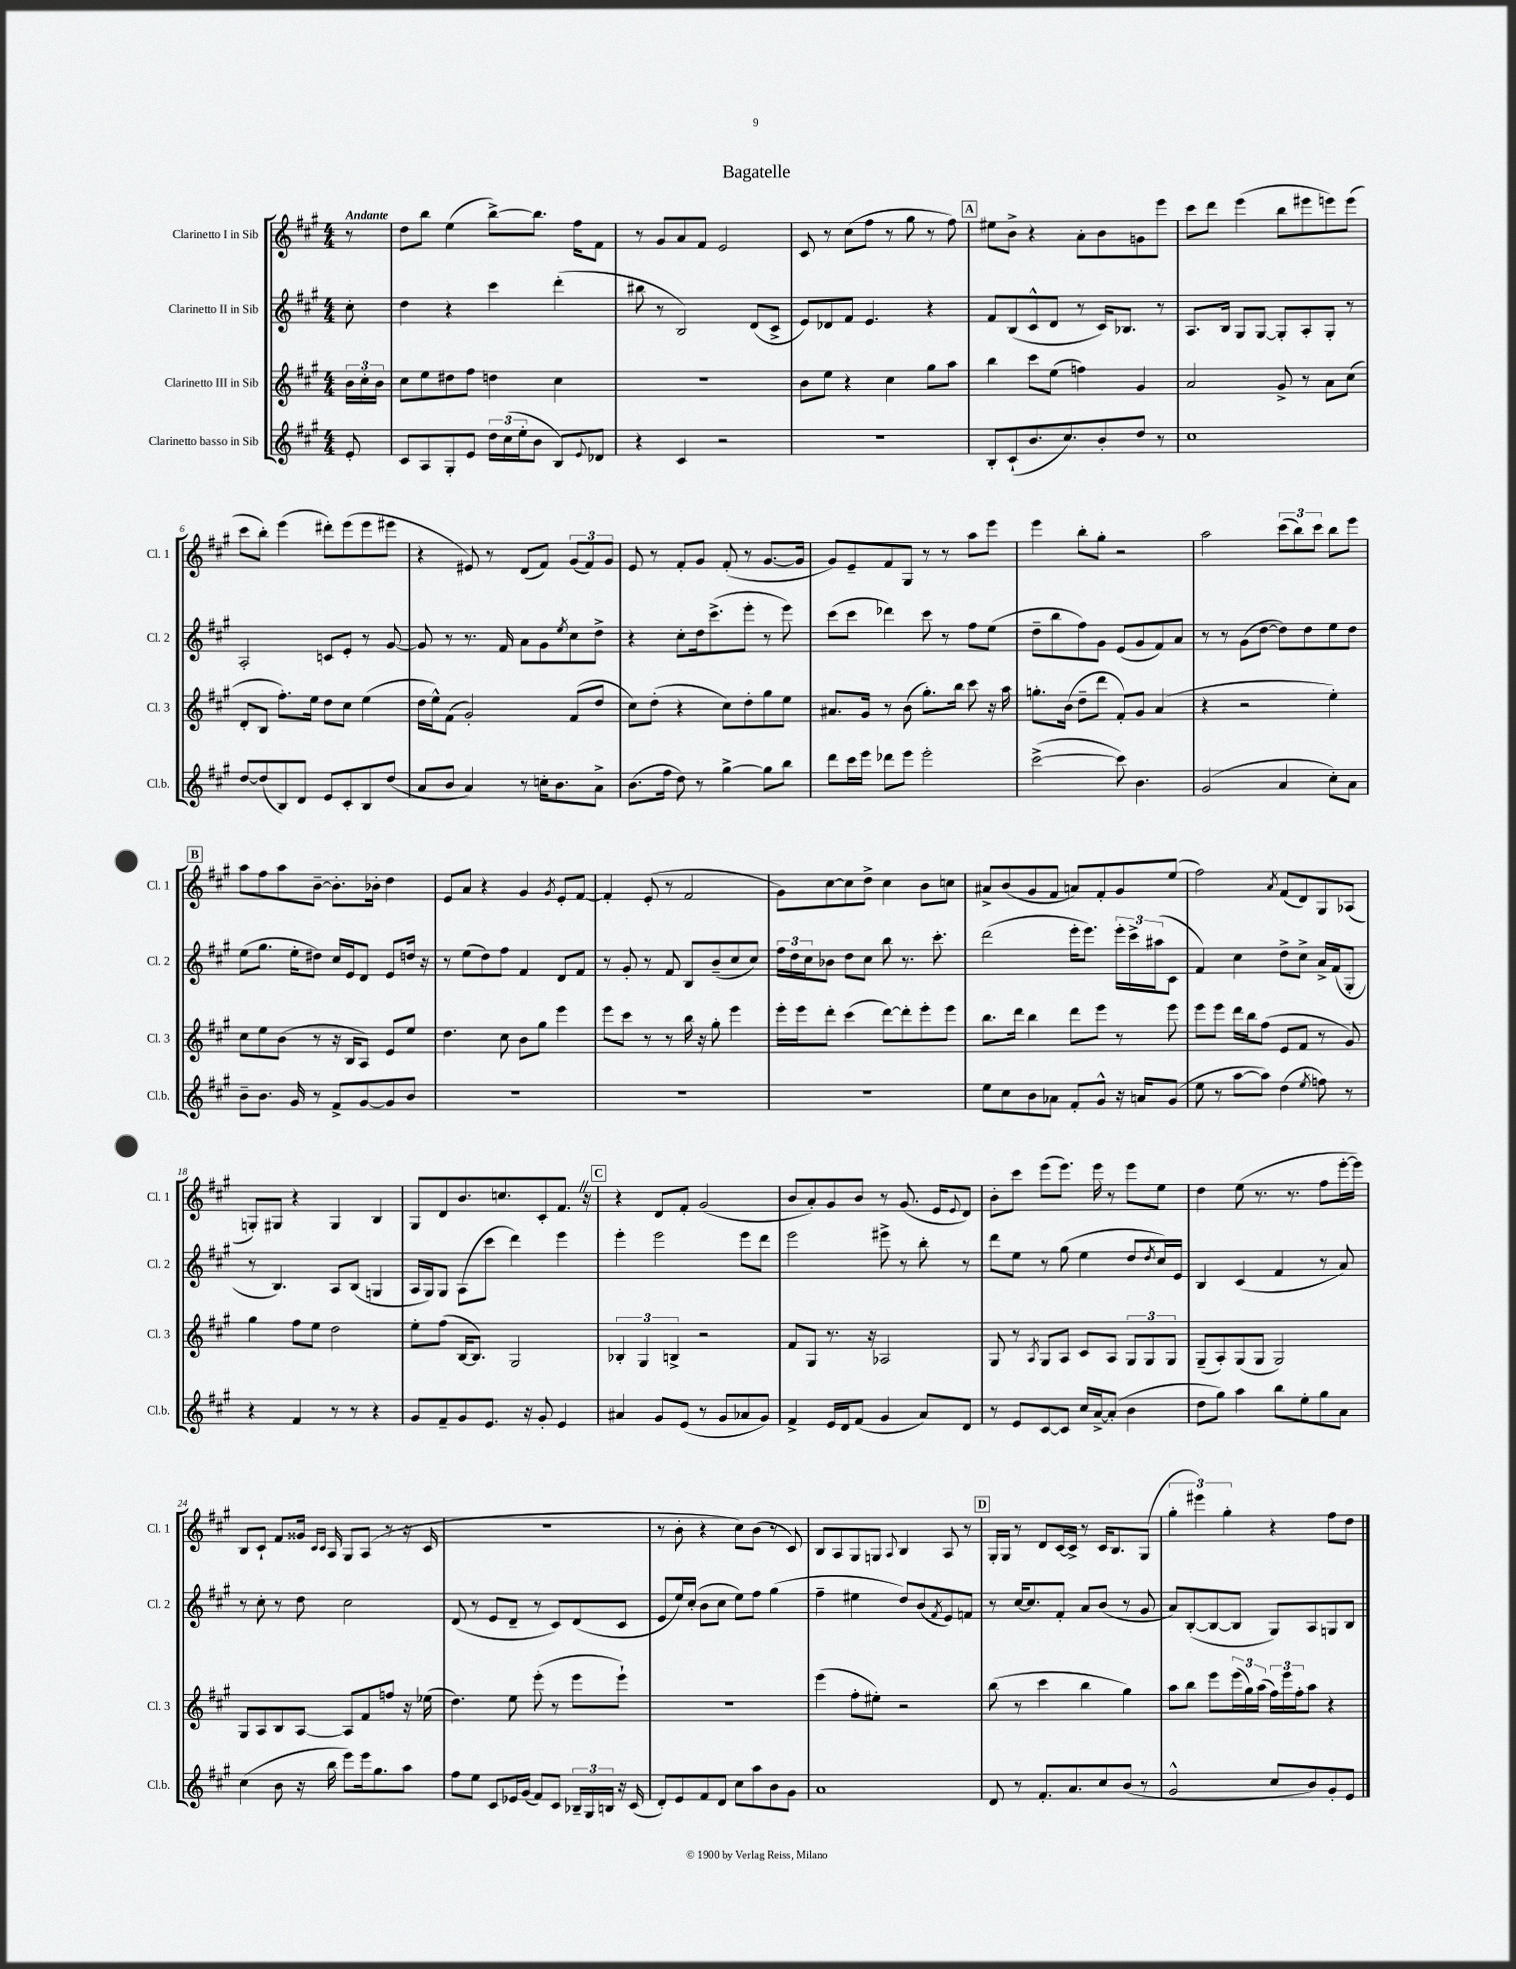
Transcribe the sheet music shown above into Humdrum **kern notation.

**kern	**kern	**kern	**kern
*staff4	*staff3	*staff2	*staff1
*clefG2	*clefG2	*clefG2	*clefG2
*k[f#c#g#]	*k[f#c#g#]	*k[f#c#g#]	*k[f#c#g#]
*M4/4	*M4/4	*M4/4	*M4/4
8e'/	24b\LL	8cc#'\	8r
.	24cc#'\	.	.
.	24b\JJ	.	.
=	=	=	=
8c#/L	8cc#\L	4dd\	8dd\L
8A/	8ee\	.	8bb\J
8G#'/	8dd#\	4r	(4ee\
8e/J	8ff#\J	.	.
24dd\LL	4dd\	4ccc#\	[8bb^\L)
(24cc#\	.	.	.
24ee'\J	.	.	.
8b\J	.	.	8.bb\]J
8B/L)	4cc#\	(4ddd'\	.
.	.	.	16ff#\LK
8qqe/	.	.	.
8d-/J	.	.	8f#\J
=	=	=	=
4r	1r	8bb#\	8r
.	.	8r	8g#/L
4c#/	.	2B/)	8a/
.	.	.	8f#/J
2r	.	.	2e/
.	.	(8d/L	.
.	.	8c#^/J	.
=	=	=	=
1r	8b\L	8e/L)	8c#/
.	8ee\J	8d-/	8r
.	4r	8f#/J	(8cc#\L
.	.	4.e/	8ff#\J
.	4cc#\	.	8r
.	.	.	8gg#\
.	8gg#\L	4r	8r
.	8aa\J	.	8ff#\)
=	=	=	=
8B'/L	4bb\	8f#/L	8ee#\L
(8c#`/	.	(8B/	8b^\J
8.b/	8ccc#\L	8c#^^/	4r
.	(8ee\J	8d/J	.
8.cc#/)	.	.	.
.	4ff\)	8r	8a'\L
8b'/	.	16c#/LK)	8b\
.	.	8.B-/J	.
8dd/J	4g#/	.	8g\
8r	.	8r	8eee\J
=	=	=	=
1cc#	2a/	8.A/L	8ccc#\L
.	.	.	8ddd\J
.	.	16B/Jk	.
.	.	8G#/L	(4eee\
.	.	[8G#/J	.
.	8g#^/	8G#'/]L	8bb\L
.	8r	8A'/	8eee#\
.	8a\L	8G#'/J	8eee\)
.	(8cc#\J	8r	(8eee\J
=	=	=	=
[8dd/L	8d'/L	2A'/	8ccc#\L
(8dd/]	8B/J	.	8bb'\J)
8B/)	8.ff#'\L)	.	(4eee\
8d/J	.	.	.
.	16ee\Jk	.	.
8e/L	8dd\L	8c/L	8ddd#'\L)
8c#'/	8cc#\J	8e'/J	(8eee\
8B/	(4ee\	8r	8eee\
(8dd/J	.	[8g#/	8eee#\J
=	=	=	=
8a/L	16dd\LL	8g#/]	4r
.	16ee^^\J)	.	.
8b/J	(8f#\J	8r	.
4a/)	2g#'/)	8.r	8e#/)
.	.	.	8r
.	.	16f#/	.
8r	.	8a\L	(8d/L
16cc'\LK	.	8g#\	8f#/J)
8.b\	.	.	.
.	.	8qee/	.
.	(8f#/L	8cc#\	(12g#/L
.	.	.	12f#/)
8a^\J	8dd/J	8dd^\J	.
.	.	.	12g#/J
=	=	=	=
(8.b\L	8cc#\L)	4r	8e/
.	(8dd'\J	.	8r
16ff#\Jk	.	.	.
8dd\)	4r	8cc#'\L	8f#'/L
8r	.	16dd\k	8g#/J
.	.	(8.ccc#^\	.
[4gg#^\	8cc#\L)	.	(8f#'/
.	8dd'\	8eee'\J	8r
8gg#\]L	8gg#\	8r	[8.g#/L
8bb\J	8ee\J	8eee\)	.
.	.	.	16g#/]Jk
=	=	=	=
8ddd\L	8.a#/L	(8ccc#\L	8g#/L)
16ccc#\L	.	8ccc#\J	8e~/
16eee\JJ	16g#/Jk	.	.
8ddd-\L	8r	4ddd-\)	8f#/
8eee\J	(8b\	.	8G#/J
2eee'\	8.gg#'\L)	8ccc#\	8r
.	.	8r	8r
.	16bb\Jk	.	.
.	8ccc#\	8ff#\L	8aa\L
.	16r	(8ee\J	8eee\J
.	16aa\	.	.
=	=	=	=
([2ccc#^\	8.gg'\L	8dd~\L	4eee\
.	.	8bb\	.
.	(16b\Jk	.	.
.	8dd~\L	8ff#\)	8bb'\L
.	8ddd\J	8g#\J	8gg#'\J
8ccc#\])	8f#'/L)	(8e/L	2r
4.b\	8g#/J	8g#/	.
.	(4a/	8f#/)	.
.	.	8a/J	.
=	=	=	=
(2g#/	4r	8r	2aa\
.	.	8r	.
.	2r	(8g#\L	.
.	.	[8dd\J	.
4a/	.	8dd\]L)	(12ccc#\L
.	.	.	12bb\)
.	.	8dd\	.
.	.	.	12ccc#\J
8cc#'\L)	4ee'\)	8ee\	8bb\L
8a\J	.	8dd\J	8eee\J
=	=	=	=
8b~\L	8cc#\L	(8ee\L	8aa\L
8.b\J	8ee\	8.gg#\J	8ff#\
.	(8b\J	.	8aa\
16g#/	.	16ee'\LK	.
8r	8r	8dd#\J)	[8b~\J
8f#^/L	16r	16cc#/LL	8.b'\]L
.	16B/LK	16e/J	.
[8g#/	8A/J)	8d/J	.
.	.	.	16b-'\Jk
8g#/]	8e/L	8e/L	4dd\
8b/J	8ee/J	16dd/Jk	.
.	.	16r	.
=	=	=	=
1r	4.dd\	8r	8e/L
.	.	(8ee\L	8a/J
.	.	8dd\)	4r
.	8cc#\	8ff#\J	.
.	8b\L	4f#/	4g#/
.	8gg#\J	.	.
.	.	.	8qg#/
.	4eee\	8d/L	8e'/L
.	.	8f#/J	[8f#/J
=	=	=	=
1r	8eee\L	8r	4f#'/]
.	8ccc#\J	8g#'/	.
.	8r	8r	(8e'/
.	8r	8f#/	8r
.	16bb\	8B/L	2f#/
.	16r	.	.
.	8gg#'\	(8b~/	.
.	4eee\	8cc#/	.
.	.	8cc#/J)	.
=	=	=	=
1r	16eee'\LL	24ff#\LL	8g#\L)
.	.	24dd\	.
.	16eee\J	.	.
.	.	24cc#\J	.
.	8ddd'\J	8b-\J	[8cc#\
.	(4ccc#\	8dd\L	8cc#\]
.	.	8cc#\J	8dd^\J
.	[8ddd\L)	8bb\	4cc#\
.	8ddd'\]	8.r	.
.	8eee'\	.	8b\L
.	.	8.ccc#'\	.
.	8eee\J	.	8cc\J
=	=	=	=
8ee\L	8.bb\L	(2ddd\	8a#^/L
8cc#\	.	.	(8b/
.	16ddd\Jk	.	.
8b\	4bb\	.	8g#/
8a-\J	.	.	8f#/J
8f#'/L	8ddd\L	16eee'\LK	8a/L)
.	.	8.eee\J)	.
8g#^^/J	8eee\J	.	8f#'/
16r	8r	24eee'\LL	8g#/
.	.	24ccc#^\	.
16a/LK	.	.	.
.	.	(24aa#\J	.
(8g#/J	8eee\	8c#\J	(8ee/J
=	=	=	=
8ee\	8eee\L	4f#/)	2ff#\)
8r	8eee\J	.	.
[8aa\L	16ddd\LL	4cc#\	.
.	16bb\J	.	.
8aa\]J)	(8ff#\J	.	.
.	.	.	8qa/
(4dd\	8e/L	8dd^\L	(8f#/L
.	8f#/J	8cc#^\J	8d/)
8qee/	.	.	.
8ff\)	8r	16a^/LL	8G#/
.	.	(16f#/J	.
8r	8g#/)	8G#'/J	(8A-/J
=	=	=	=
4r	4gg#\	8r	8G'/L)
.	.	4.B/)	8G#/J
4f#/	8ff#\L	.	4r
.	8ee\J	.	.
8r	2dd\	8A/L	4G#/
8r	.	(8B/J	.
4r	.	4G/	4B/
=	=	=	=
8g#/L	8ee'\L	16A/LL	8G#/L
.	.	16G#/J)	.
8f#~/	(8ff#\J	8G#/J	8d/
8g#/	[16B/LK	(8A\L	8.b/
.	8.B/]J)	.	.
8.e/J	.	8ccc#\J	.
.	.	.	8.cc/
.	2G#/	4ddd\)	.
16r	.	.	.
8g#'/	.	.	8c#'/
4e/	.	4eee\	8.f#/J
.	.	.	16r
=	=	=	=
4a#/	6B-'/	4eee'\	4r
.	6G#/	.	.
8g#/L	.	2eee\	8d/L
.	6B^/	.	.
(8e/J	.	.	8f#'/J
8r	2r	.	(2g#/
8g#/L	.	.	.
8a-/	.	8eee\L	.
8g#/J)	.	8ddd\J	.
=	=	=	=
4f#^/	8f#/L	2eee\	8b/L
.	8G#/J	.	8a'/)
16e/LL	8.r	.	8g#/
16d/J	.	.	.
(8f#/J	.	.	8b/J
.	16r	.	.
4g#/	2A-/	8eee#^\	8r
.	.	8r	(8.g#/
8a/L)	.	8bb'\	.
.	.	.	16e/LK
.	.	.	8qqe/
8d/J	.	8r	8d/J)
=	=	=	=
8r	8G#/	8ddd\L	8b'\L
8e/L	8r	8ee\J	8ccc#\J
.	8qA/	.	.
[8c#/	8G#/L	8r	(8eee\L
8c#/]J	8A/J	(8gg#\	8.eee\J)
16cc#/LL	8c#/L	4ee\	.
[16a^/J	.	.	16eee\
(8a'/]J	8A/J	.	8r
4b\	12G#/L	8dd/L	8eee\L
.	12G#/	.	.
.	.	8qdd/	.
.	.	16cc#/L)	8ee\J
.	12G#/J	.	.
.	.	16e/JJ	.
=	=	=	=
8dd\L	(8G#~/L	4B/	4dd\
8gg#\J)	8A'/)	.	.
4aa\	(8G#/	(4c#/	(8ee\
.	8G#/J	.	8.r
8bb\L	2G#/)	4f#/	.
.	.	.	8.r
8ee'\	.	.	.
8gg#\	.	8r	8ff#\L
8a\J	.	8a/)	[16eee'\L
.	.	.	16eee\]JJ)
=	=	=	=
(4cc#\	8G#/L	8r	8B/L
.	8A/	8cc#'\	8c#`/J
8b\	8B/	8r	8f#/L
16r	[8A/J	8dd\	16g##/Jk
.	.	.	16qqc#/LL
.	.	.	16qqc#/JJ
16bb\	.	.	16A/
8eee\L)	8A/]L	2cc#\	8G#/L
16eee\k	8f#/	.	(8A/J
8.gg#\	.	.	.
.	8ff/J	.	8r
8aa\J	16r	.	16r
.	(16ee-\	.	16c#/
=	=	=	=
8ff#\L	4.dd\)	(8d/	1r
8ee\J	.	8r	.
8c#/L	.	8e/L	.
16e-/L	8ee\	8d~/J	.
(16g#/JJ	.	.	.
8f#/L)	(8eee'\	8r	.
8c#/J	8r	8c#/L)	.
24B-~/LL	8eee\L	(8d/	.
24G#/	.	.	.
24B/JJ	.	.	.
16r	8eee`\J)	8c#/J	.
(16c#/	.	.	.
=	=	=	=
8d'/L)	1r	8e/L	8r
8e/	.	16ee/L)	8b'\
.	.	(16cc#'/JJ	.
8f#/	.	8b\L	4r
8d/J	.	8cc#\J	.
8cc#\L	.	8ee\L)	8cc#\L)
8aa\	.	8ff#\J	(8b\J
8b\	.	(4gg#\	8r
8g#\J	.	.	8c#/)
=	=	=	=
1a	(4eee\	4ff#~\	8B/L
.	.	.	8A/
.	8ff#'\L	4ee#\	8G#/
.	8ee#'\J)	.	8G/J
.	.	.	8qqA/
.	2r	8dd/L)	4B/
.	.	(8b/	.
.	.	8qf#/	.
.	.	8e/)	8A/
.	.	8f/J	8r
=	=	=	=
8d/	(8bb\	8r	16G#'/LL
.	.	.	16G#/JJ
8r	8r	[16cc#/LK	8r
.	.	8.cc#/]	.
8.f#'/L	4ccc#\	.	8d/L
.	.	8f#'/J	[16c#/L
8.a/	.	.	16c#^/]JJ
.	4bb\	8a/L	8r
8cc#/	.	(8b/J	16c#/LK
.	.	.	8.B/
(8b/J	4gg#\)	8r	.
8r	.	8g#/	(8G#/J
=	=	=	=
2g#^^/	8aa\L	8a/L)	6gg#'\
.	8bb\J	([8B'/	.
.	.	.	6eee#\)
.	8eee\L	8B/_	.
.	.	.	6gg#'\
.	(24eee\L	8B/]J	.
.	24gg#\)	.	.
.	(24aa\JJ	.	.
8cc#/L	24ff#\LL)	8G#/L)	4r
.	24eee\	.	.
.	24ff#'\J	.	.
8b/)	8aa\J	8A/	.
8g#'/	4r	8G/	8ff#\L
8e/J	.	8B/J	8dd\J
==	==	==	==
*-	*-	*-	*-
